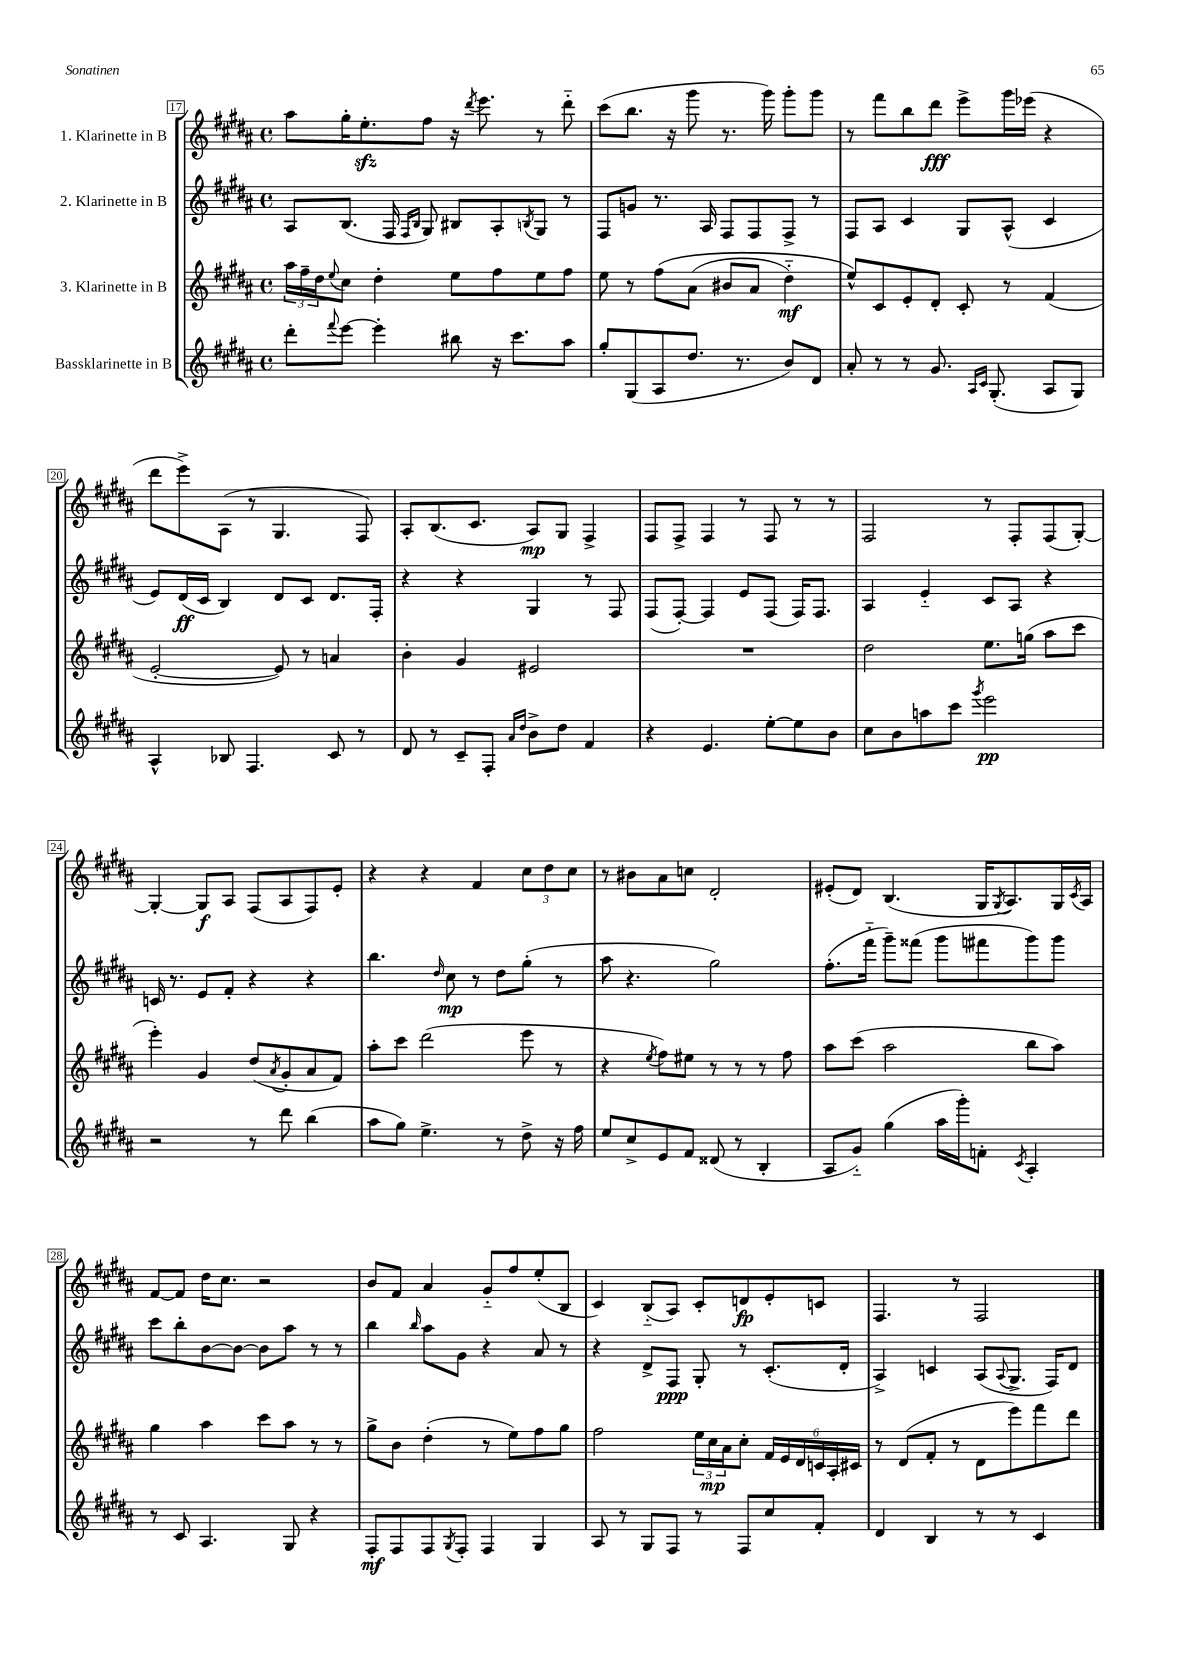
<<
\new StaffGroup <<
\new Staff = "s0" \with { instrumentName = "1. Klarinette in B" } {
    \clef treble \key b \major \defaultTimeSignature \time 4/4
    ais''8 gis''16-. e''8.-.\sfz fis''8 r16 \acciaccatura { dis'''8 } e'''8. r8 dis'''8-_ |
    cis'''8( b''8. r16 gis'''8 r8. gis'''16) gis'''8-. gis'''8 |
    r8 fis'''8 b''8 dis'''8\fff e'''8-> gis'''16 ees'''16( r4 |
    dis'''8 e'''8->) ais8( r8 gis4. fis8) |
    ais8-. b8.( cis'8. ais8\mp) gis8 fis4-> |
    fis8 fis8-> fis4 r8 fis8 r8 r8 |
    fis2 r8 fis8-. fis8( gis8~-.) |
    gis4~-. gis8\f ais8 fis8( ais8 fis8) e'8-. |
    r4 r4 fis'4 \tuplet 3/2 { cis''8 dis''8 cis''8 } |
    r8 bis'8 ais'8 c''8 dis'2-. |
    eis'8-.( dis'8) b4.( gis16 \acciaccatura { gis8 } ais8.) gis16 \acciaccatura { cis'8 } ais16 |
    fis'8~ fis'8 dis''16 cis''8. r2 |
    b'8 fis'8 ais'4 gis'8-_ fis''8 e''8-.( b8 |
    cis'4) b8-_( ais8) cis'8-. d'8\fp e'8-. c'8 |
    fis4. r8 fis2 \bar "|." |
}
\new Staff = "s1" \with { instrumentName = "2. Klarinette in B" } {
    \clef treble \key b \major \defaultTimeSignature \time 4/4
    ais8 b8.( fis16 \grace { fis16 b16 } gis8) bis8 ais8-. \acciaccatura { b8 } gis8 r8 |
    fis8 g'8 r8. ais16 fis8 fis8 fis8-> r8 |
    fis8 ais8 cis'4 gis8 ais8-^( cis'4 |
    e'8) dis'16\ff( cis'16 b4) dis'8 cis'8 dis'8. fis16-. |
    r4 r4 gis4 r8 fis8 |
    fis8( fis8~-.) fis4 e'8 fis8( fis16) fis8. |
    ais4 e'4-_ cis'8 ais8 r4 |
    c'16 r8. e'8 fis'8-. r4 r4 |
    b''4. \grace { dis''16 } cis''8\mp r8 dis''8 gis''8-.( r8 |
    ais''8 r4. gis''2) |
    fis''8.-.( fis'''16-_ gis'''8--) fisis'''8( gis'''8 fis'''8 gis'''8) gis'''8 |
    cis'''8 b''8-. b'8~ b'8~ b'8 ais''8 r8 r8 |
    b''4 \grace { b''16 } ais''8 gis'8 r4 ais'8 r8 |
    r4 dis'8-> fis8\ppp gis8-. r8 cis'8.-.( dis'16-. |
    ais4->) c'4 ais8( \appoggiatura { ais8 } gis8.-> fis16) dis'8 \bar "|." |
}
\new Staff = "s2" \with { instrumentName = "3. Klarinette in B" } {
    \clef treble \key b \major \defaultTimeSignature \time 4/4
    \tuplet 3/2 { ais''16 fis''16-- dis''16 } \appoggiatura { e''8 } cis''8 dis''4-. e''8 fis''8 e''8 fis''8 |
    e''8 r8 fis''8\( ais'8( bis'8 ais'8 dis''4-_\mf) |
    e''8-^\) cis'8 e'8-. dis'8-. cis'8-. r8 fis'4( |
    e'2~-. e'8) r8 a'4 |
    b'4-. gis'4 eis'2 |
    R1 |
    dis''2 e''8. g''16( ais''8 cis'''8 |
    e'''4-.) gis'4 dis''8( \acciaccatura { ais'8 } gis'8-. ais'8 fis'8) |
    ais''8-. cis'''8 dis'''2( e'''8 r8 |
    r4 \acciaccatura { e''8 } fis''8) eis''8 r8 r8 r8 fis''8 |
    ais''8 cis'''8( ais''2 b''8 ais''8) |
    gis''4 ais''4 cis'''8 ais''8 r8 r8 |
    gis''8-> b'8 dis''4-.( r8 e''8) fis''8 gis''8 |
    fis''2 \tuplet 3/2 { e''16 cis''16\mp ais'16 } cis''8-. \tuplet 6/4 { fis'16 e'16 dis'16 c'16 ais16-. cis'16 } |
    r8 dis'8( fis'8-. r8 dis'8 e'''8) fis'''8 dis'''8 \bar "|." |
}
\new Staff = "s3" \with { instrumentName = "Bassklarinette in B" } {
    \clef treble \key b \major \defaultTimeSignature \time 4/4
    dis'''8-. \appoggiatura { fis'''8 } e'''8~ e'''4-. bis''8 r16 cis'''8. ais''8 |
    gis''8-. gis8( ais8 dis''8. r8. b'8) dis'8 |
    ais'8-. r8 r8 gis'8. \grace { ais16 cis'16 } gis8.-.( ais8 gis8) |
    ais4-^ bes8 fis4. cis'8 r8 |
    dis'8 r8 cis'8-- fis8-. \grace { ais'16 dis''16 } b'8-> dis''8 fis'4 |
    r4 e'4. e''8~-. e''8 b'8 |
    cis''8 b'8 a''8 cis'''8 \acciaccatura { gis'''8 } e'''2\pp |
    r2 r8 dis'''8 b''4( |
    ais''8 gis''8) e''4.-> r8 dis''8-> r16 fis''16 |
    e''8 cis''8-> e'8 fis'8 disis'8( r8 b4-. |
    ais8 gis'8-_) gis''4( ais''16 gis'''16-.) f'8-. \acciaccatura { cis'8 } ais4-. |
    r8 cis'8 ais4. gis8 r4 |
    fis8-.\mf fis8 fis8 \acciaccatura { gis8 } fis8-. fis4 gis4 |
    ais8 r8 gis8 fis8 r8 fis8 cis''8 fis'8-. |
    dis'4 b4 r8 r8 cis'4 \bar "|." |
}
>>
>>
\layout { \context { \Score currentBarNumber = #17 \override BarNumber.stencil = #(make-stencil-boxer 0.1 0.3 ly:text-interface::print) } }
